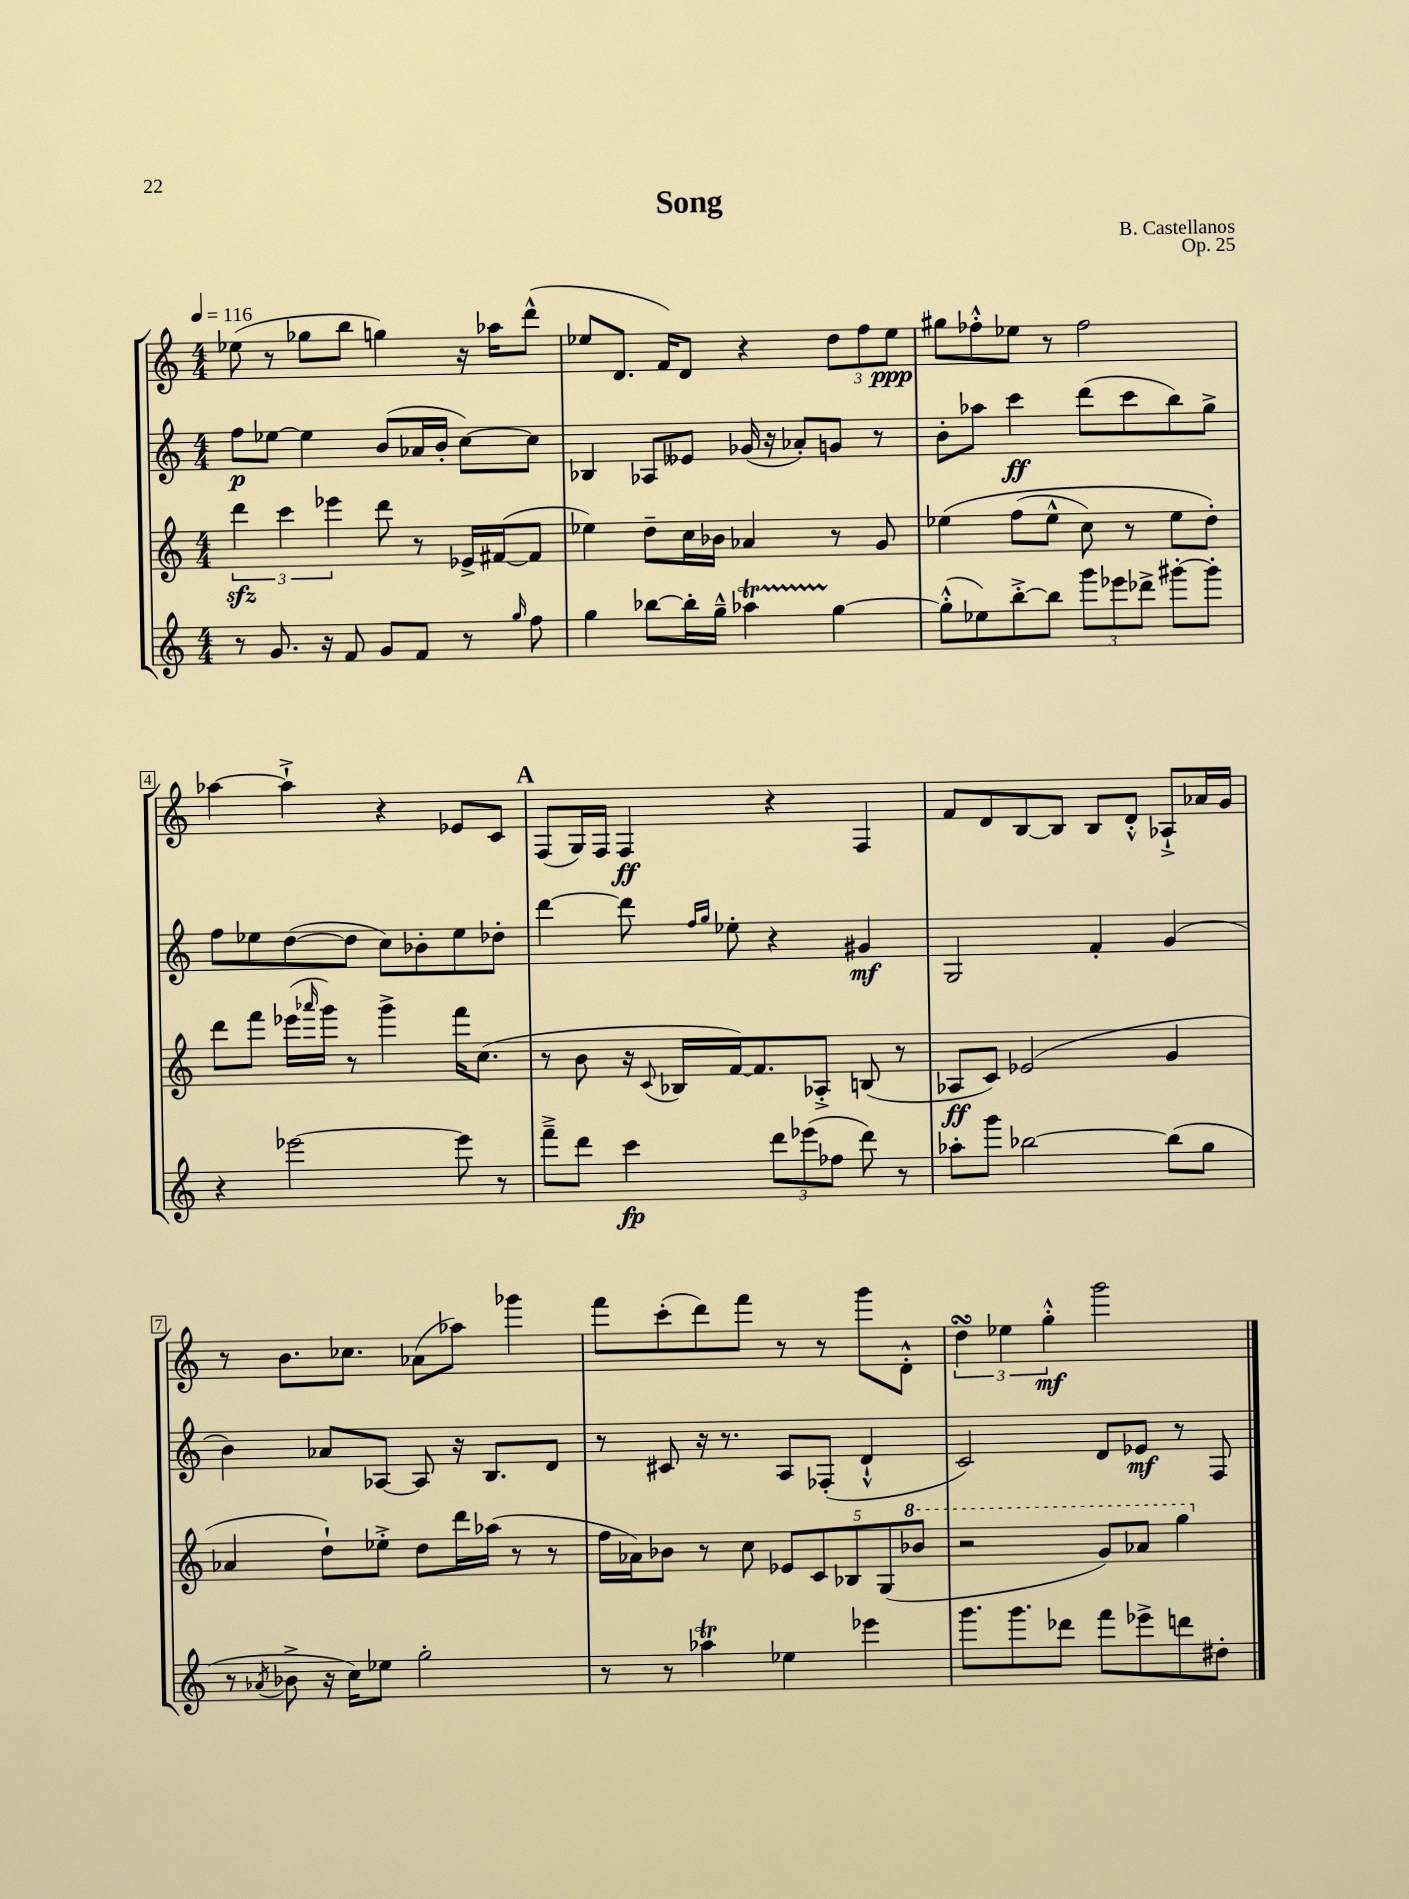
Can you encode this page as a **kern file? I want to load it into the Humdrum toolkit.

**kern	**kern	**kern	**kern
*staff4	*staff3	*staff2	*staff1
*clefG2	*clefG2	*clefG2	*clefG2
*k[]	*k[]	*k[]	*k[]
*M4/4	*M4/4	*M4/4	*M4/4
*MM116	*MM116	*MM116	*MM116
8r	6ddd\	8ff\L	(8ee-\
8.g/	.	[8ee-\J	8r
.	6ccc\	.	.
.	.	4ee-\]	8gg-\L
16r	.	.	.
.	6eee-\	.	.
8f/	.	.	8bb\J
8g/L	8ddd\	(8b/L	4gg\)
8f/J	8r	16a-/L	.
.	.	16b'/JJ	.
8r	16e-^/LL	[8cc\L)	16r
.	([16f#/J	.	16aa-\LK
16qqgg/	.	.	.
8ff\	8f#/]J	8cc\]J	(8ddd^^\J
=	=	=	=
4gg\	4ee-\)	4B-/	8ee-/L
.	.	.	8.d/J
[8bb-\L	8dd~\L	8A-/L	.
.	.	.	16f/LK)
16bb-'\]L	16cc\L	8e--/J	8d/J
16gg~^^\JJ	16b-\JJ	.	.
4aa-\	4a-/	(16g-/	4r
.	.	16r	.
.	.	8a-'/L)	.
[4gg\	8r	8g/J	12dd\L
.	.	.	12ff\
.	8g/	8r	.
.	.	.	12ee-\J
=	=	=	=
(8gg'^^\]L	&(4ee-\	8b'\L	8gg#\L
8ee-\)	.	8aa-\J	8ff-'^^\
[8bb'^\	(8ff\L	4ccc\	8ee-\J
8bb\]J	8ee-^^\J	.	8r
12ggg\L	8cc\)	(8ddd\L	2ff-\
12eee-\	.	.	.
.	8r	8ccc\	.
12ddd-^\J	.	.	.
[8ggg#'\L	8ee-\L	8bb\)	.
8ggg#'\]J	8dd'\J&)	8gg^\J	.
=	=	=	=
4r	8ddd\L	8ff\L	[4aa-\
.	8fff\J	8ee-\	.
[2eee-\	(16eee-\LL	([8dd\	4aa-`^\]
.	16qqaaa-/	.	.
.	16ggg\JJ)	.	.
.	8r	8dd\]J	.
.	4ggg^\	8cc\L)	4r
.	.	8b-'\	.
8eee-\]	16fff\LK	8ee-\	8e-/L
.	(8.cc\J	.	.
8r	.	8dd-'\J	8c/J
=	=	=	=
8fff~^\L	8r	[4ddd\	(8F/L
8ddd\J	8b\	.	16G/L)
.	.	.	16F/JJ
4ccc\	16r	8ddd\]	4F/
.	8qqc/	.	.
.	16B-/LL	.	.
.	.	16qqff/LL	.
.	.	16qqgg/JJ	.
.	[16f/J)	8ee-'\	.
.	8.f/]	.	.
12ddd\L	.	4r	4r
(12eee-\	.	.	.
.	8A-'^/J	.	.
12ff-\J	.	.	.
8ddd\)	(8B/	4g#/	4F/
8r	8r	.	.
=	=	=	=
8aa-'\L	8A-/L	2G/	8f/L
8ggg\J	8c/J)	.	8d/
[2bb-\	(2e-/	.	[8B/
.	.	.	8B/]J
.	.	4f'/	8B/L
.	.	.	8d'^^/J
(8bb-\]L	4g/	(4g/	8A-`^/L
8gg\J	.	.	16a-/L
.	.	.	16g/JJ
=	=	=	=
8r	4a-/	4b\)	8r
8qa-/	.	.	.
8b-^\	.	.	8.b\L
16r	8dd`\L)	8a-/L	.
16cc\LK)	.	.	8.cc-\J
8ee-\J	8ee-'^\J	[8A-/J	.
2gg'\	8dd\L	8A-/]	(8a-\L
.	16ddd\L	16r	8aa-\J)
.	(16aa-\JJ	8.B/L	.
.	8r	.	4ggg-\
.	8r	8d/J	.
=	=	=	=
8r	16ff\LL	8r	8fff\L
.	16a-\J)	.	.
8r	8b-\J	8c#/	(8ccc'\
4aa-\	8r	16r	8ddd\)
.	.	8.r	.
.	8cc\	.	8fff\J
4ee-\	10e-/L	8A/L	8r
.	10c/	.	.
.	.	(8F-'/J	8r
.	10B-/	.	.
4eee-\	.	4d`^^/	8ggg\L
.	(10G/	.	.
.	.	.	8d'^^\J
.	10bb-/J	.	.
=	=	=	=
8.ggg\L	2r	2c/)	6dd\
.	.	.	6ee-\
8.ggg\	.	.	.
.	.	.	6gg'^^\
8ddd-\J	.	.	.
8fff\L	8gg/L)	8d/L	2ggg\
8eee-^\	8aa-/J	8e-/J	.
8ddd\	4ggg\	8r	.
8dd#'\J	.	8F/	.
==	==	==	==
*-	*-	*-	*-
